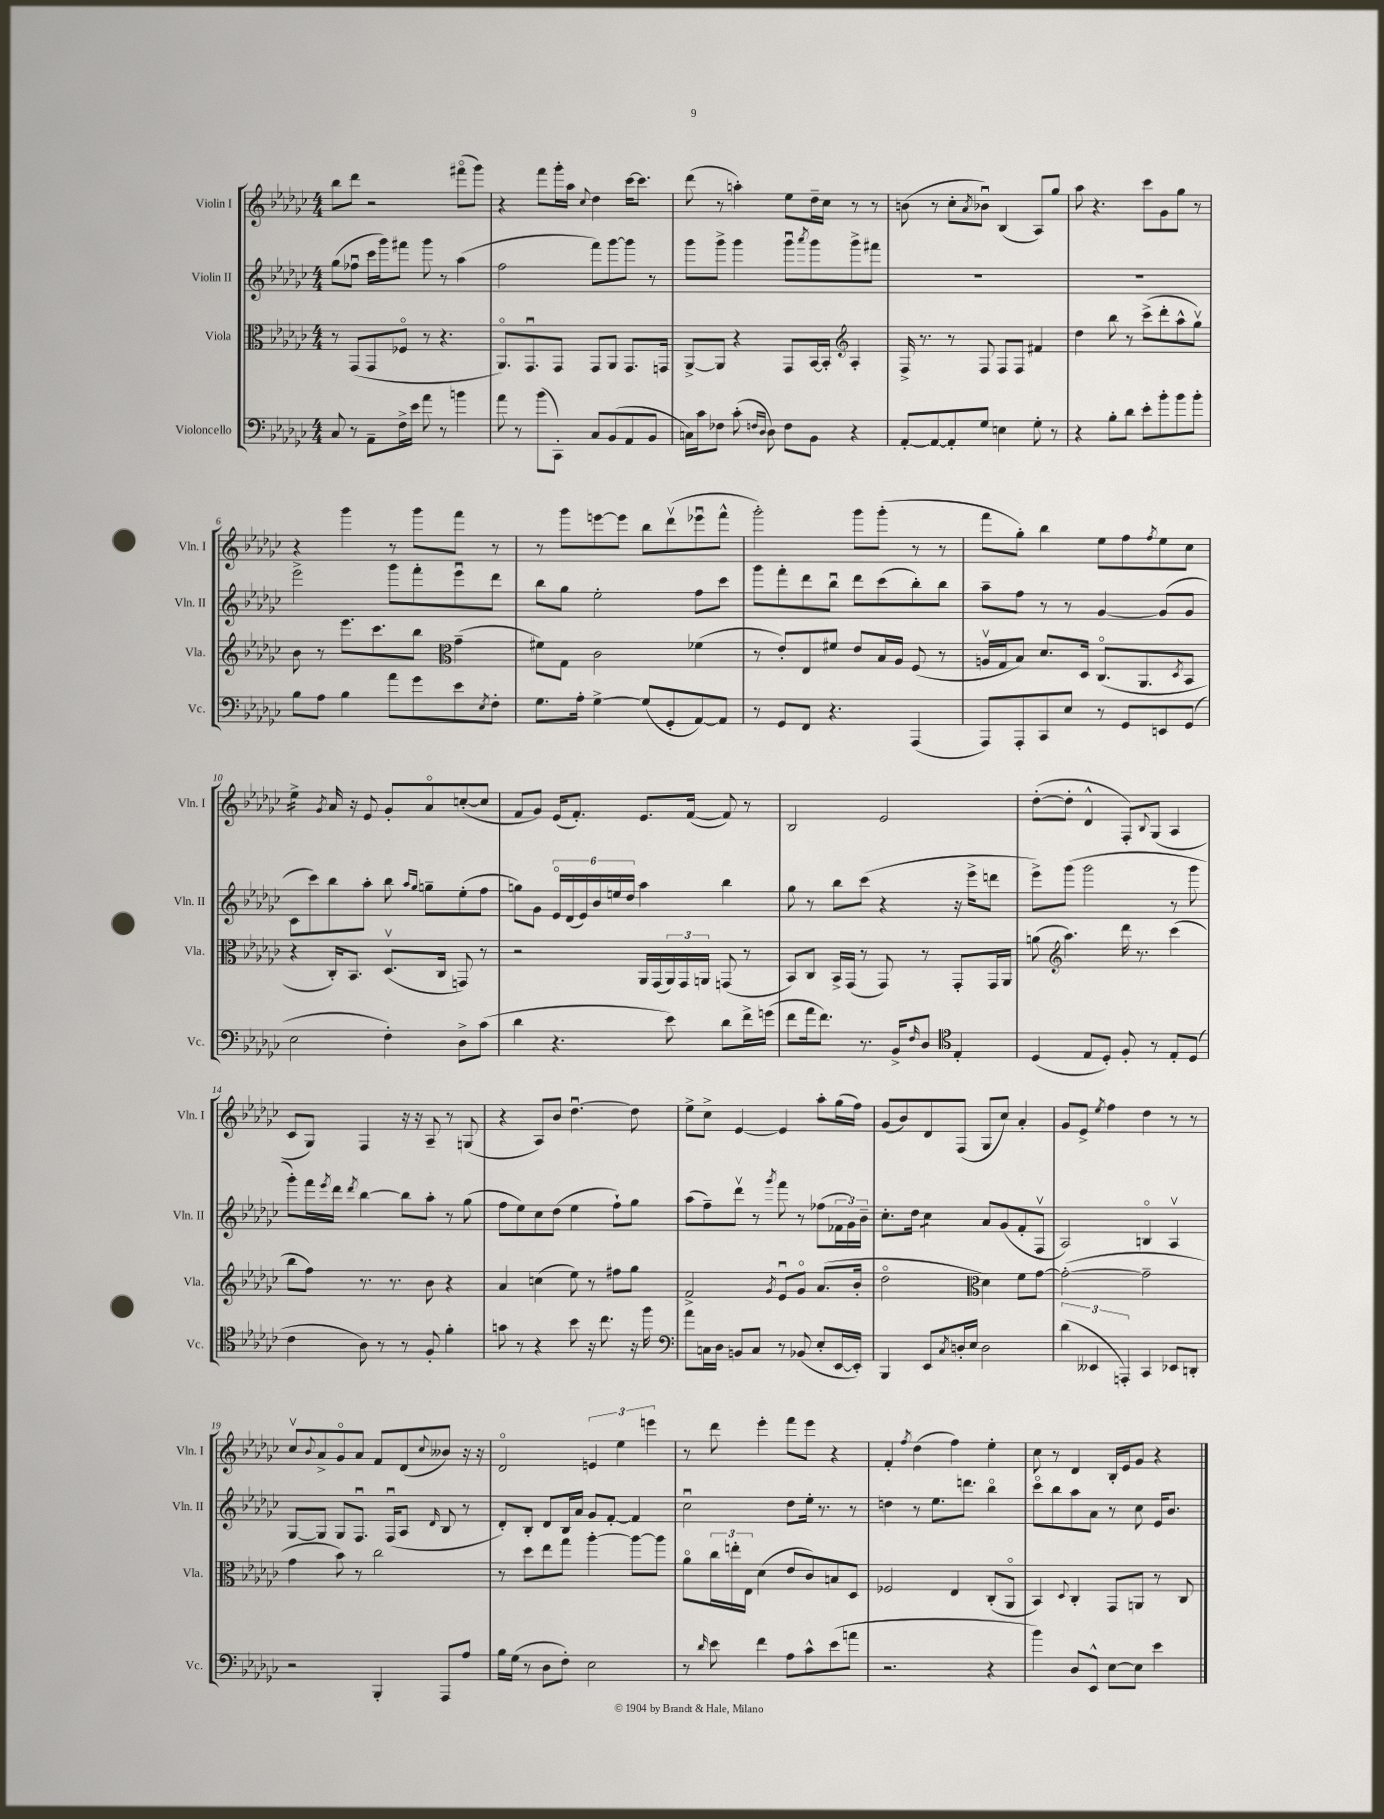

**kern	**kern	**kern	**kern
*staff4	*staff3	*staff2	*staff1
*clefF4	*clefC3	*clefG2	*clefG2
*k[b-e-a-d-g-c-]	*k[b-e-a-d-g-c-]	*k[b-e-a-d-g-c-]	*k[b-e-a-d-g-c-]
*M4/4	*M4/4	*M4/4	*M4/4
8C-	8r	(8gg-	8bb-
8r	(8GG-	8ff-u	8ddd-
8AA-~	8GG-	16ccc-	2r
.	.	16ggg-)	.
16F^	8F-o	8fff#	.
16e-	.	.	.
8a-	8r	8ggg-	.
8r	4.r	8r	.
4b	.	(4aa-	(8fff#o
.	.	.	8ggg-)
=	=	=	=
8a-	8.AA-o)	2ff	4r
8r	.	.	.
.	8.GG-u	.	.
(8b-	.	.	8fff
8CC-')	8GG-	.	16ggg-'
.	.	.	16aa-
.	.	.	8qqcc-
8C-	8GG-	8fff)	4dd-
(8BB-	8AA-	[8ggg-	.
8AA-	8.GG-	8ggg-]	[16ccc-
.	.	.	8.ccc-]
8BB-	.	8r	.
.	16GG	.	.
=	=	=	=
16C)	[8AA-^	8ggg-	(8ddd-
16c-	.	.	.
8F-	8AA-]	8ggg-^	8r
(8c-'	4r	4ggg-	4aa')
16qqF	.	.	.
16qqD-	.	.	.
8D-)	.	.	.
8F	8GG-	8ggg-u	8ee-
.	.	8qaaa-	.
8BB-	[16BB-	8ggg-	16dd-~
.	16BB-']	.	16cc-
*	*clefG2	*	*
4r	4A-'	8ggg-^	8r
.	.	8fff#	8r
=	=	=	=
[8AA-'	16F^	1r	(8b
.	8.r	.	.
8AA-_	.	.	8r
8AA-']	8r	.	8cc-'
.	.	.	8qa-
8G-	8F	.	8b-u)
4E	8F	.	(4B-
.	8F	.	.
8G-'	4f#	.	8A-)
8r	.	.	8gg-
=	=	=	=
4r	4dd-	1r	8aa-
.	.	.	4.r
8B-'	8bb-	.	.
8d-	8r	.	.
8e-'	(8ccc-^	.	8ccc-
8b-'	8ddd-'	.	8g-
8b-	8aa-^^	.	8gg-
8b-'	8gg-v)	.	8r
=	=	=	=
8B-	8b-	2eee-^	4r
8A-	8r	.	.
4B-	8.eee-	.	4ggg-
.	8.ccc-	.	.
8a-	.	8ggg-	8r
8g-	8bb-	8fff'	8ggg-
*	*clefC3	*	*
8e-	(4g-~	8eee-u	8fff
8qE-	.	.	.
8F'	.	8ddd-	8r
=	=	=	=
8.G-	8f#)	8bb-	8r
.	8G-	8gg-	8ggg-
16A-'	.	.	.
[4G-^	2c-	2ee-'	[8eee
.	.	.	8eee]
(8G-]	.	.	8bb-
8GG-'	.	.	(8ddd-v
[8AA-)	(4f-	8ff	8eee-u
8AA-]	.	8ccc-	8fff^^
=	=	=	=
8r	8r	8ggg-	2ggg-')
8GG-	8e-')	8fff'	.
8FF	8E-	8ddd-	.
4.r	8f#	8bb-u	.
.	8e-	8ddd-	8ggg-
.	16B-	(8ccc-	(8ggg-'
.	16A-	.	.
(4AAA-	(8F	8bb-')	8r
.	8r	8bb-	8r
=	=	=	=
8AAA-)	16Av	8aa-~	8fff
.	16G-	.	.
8AAA-'	8B-)	8ff	8gg-')
8CC-	8.d-	8r	4bb-
8E-	.	8r	.
.	16D-	.	.
8r	(8.C-o	[4g-	8ee-
8GG-	.	.	8ff
.	8.AA-	.	.
.	.	.	8qff
8EE	.	(8g-]	8ee-
.	8qD-	.	.
(8GG-	8BB-	8g-	8cc-
=	=	=	=
2E-	4r	8c-	4ee-^
.	.	8ccc-)	.
.	.	.	8qg-
.	16C-')	8bb-	16a-
.	8.BB-	.	16r
.	.	8aa-'	8e-
4F')	(8.D-v	8bb-	8g-'
.	.	16qqaa-	.
.	.	16qqgg-	.
.	.	8gg~	8a-o
.	16C-	.	.
8D-^	8GG)	(8ee-'	([8cc'
(8c-	8r	8ff	8cc]
=	=	=	=
4d-	2r	8gg)	8f
.	.	8g-	8g-)
4.r	.	24e-o	(16e-
.	.	(24d-	.
.	.	.	8.f')
.	.	24e-)	.
.	.	24b-	.
.	.	24ee	.
.	.	24dd-	.
.	16AA-	4aa-	8.e-
.	(16GG-	.	.
8e-)	24AA-)	.	.
.	24GG-	.	.
.	.	.	([16f
.	24AA	.	.
8d-	(8GG	4bb-	8f])
16f^	8r	.	8r
(16g	.	.	.
=	=	=	=
8f	8BB-)	8gg-	2B-
16a-	8C-	8r	.
8.f)	.	.	.
.	16BB-^	8bb-	.
.	(16GG-	.	.
8.r	8r	(8ccc-	.
.	8GG-)	4r	2e-
16BB-^	.	.	.
16qqF	.	.	.
8D-	8r	.	.
*clefC4	*	*	*
4E-'	8GG-'	16r	.
.	.	16eee-^	.
.	16GG-	8ddd	.
.	16AA-	.	.
=	=	=	=
(4D-	(8a	8eee-^)	([8dd-'
*	*clefG2	*	*
.	4.aa-)	(8ggg-	8dd-']
8E-	.	2ggg-	4d-^^
8D-')	.	.	.
8F'	16ddd-	.	8F')
.	8.r	.	.
.	.	.	8qqB-
8r	.	.	(8G-
8E-'	(4ccc-	8r	4A-
(8D-	.	8ggg-	.
=	=	=	=
4c-	8bb-	8ggg-')	8c-
.	8ff)	16fff	8G-)
.	.	8qeee-	.
.	.	16ddd-	.
.	.	8qddd-	.
8A-)	8.r	[4bb-	4F
8r	.	.	.
.	8.r	.	.
8r	.	8bb-]	16r
.	.	.	16r
8F'	8b-	8aa-'	8A-~
4f'	4r	8r	8r
.	.	(8gg-	(8G
=	=	=	=
8g	4a-	8ff	4r
8r	.	8ee-)	.
4r	(4cc	8cc-	8A-)
.	.	(8dd-	8b-
8b-	8ee-)	4ee-	[4.dd-u
16r	8r	.	.
8.cc-	.	.	.
.	8ff#	8ff`)	.
16r	8gg-	8gg-	8dd-]
16ff	.	.	.
=	=	=	=
*clefF4	*	*	*
8a-	2f^	(8aa-	8ee-^
16C	.	8ff~)	8cc-^
16D-	.	.	.
8BB	.	8ddd-v	[4e-
8C	.	8r	.
.	8qg-	8qggg-	.
8r	8e-u	8fff	4e-]
(8BB-	8g-o	8r	.
8E-'	(8.a-	(8ff-	8aa-'
[16EE-	.	24f-	(16gg-
.	.	24g-)	.
16EE-'])	16b-'	.	16ff)
.	.	24b-~	.
=	=	=	=
4BBB-	2dd-o	8.cc-'	(8g-
.	.	.	8b-)
.	.	16dd-	.
8EE-	.	4cc-	8d-
8qC-	.	.	.
16D'	.	.	(8F
16E-	.	.	.
*	*clefC3	*	*
2D	4d-)	8a-	8G-
.	.	(8g-	8cc-)
.	8f	8f'	4a-'
.	[8g-	8Fv	.
=	=	=	=
(6d-	(2g-'_	2A-)	8g-
.	.	.	8e-^
6EE--	.	.	.
.	.	.	8qee-
.	.	.	4ff
6AAA')	.	.	.
4CC-	2g-~]	4Bo	4dd-
8EE-	.	4A-v	8r
8DD'	.	.	8r
=	=	=	=
2r	4g-	[8G-	8cc-v
.	.	.	8qqb-
.	.	8G-]	8a-^
.	8b-)	8G-	8g-o
.	8r	8.Fu	8a-
4BBB-'	2cc-	.	8f
.	.	(16Fu	.
.	.	8A-	(8d-
.	.	16qqd-	8qqcc-
8AAA-	.	8B-	8b--)
8A-	.	8r	16r
.	.	.	16r
=	=	=	=
16B-	8r	8d-')	2d-o
(16G-	.	.	.
8r	8dd-	8B-'	.
8D-	8ee-	8d-	.
8F')	8gg-	16B-	.
.	.	16a-	.
2E-	[4aa-'	8g-	6e
.	.	[8f'	.
.	.	.	6ee-
.	8aa-_	4f]	.
.	.	.	6eee
.	8aa-]	.	.
=	=	=	=
8r	8a-o	2cc-u	8r
16qqd-	.	.	.
8e-	24cc-	.	8ddd-
.	24ee'	.	.
.	24E-	.	.
4f	(4d-	.	4eee-'
8A-	8e-	8dd-	8fff
8c-^^	8c-)	16ee-'	8eee-
.	.	8.r	.
(8e-	8B	.	4r
8a	8D-	8r	.
=	=	=	=
2.r	2F-	4dd	4f'
.	.	.	8qff
.	.	8r	(4dd-
.	.	8.ee-	.
.	4E-	.	4ff)
.	.	8.ddd	.
4r	(8C-'	4bb-o	4ee-'
.	8AA-o	.	.
=	=	=	=
4b-)	4BB-)	8ccc-o	8cc-
.	.	8bb-	8r
.	8qqD-	.	.
8D-	4C-'	8aa-	4d-
8EE-^^	.	8a-	.
[8E-	8GG-	8r	16B-'
.	.	.	16e-
8E-]	8AA	8cc-	8g-
4e-	8r	16e-	4r
.	.	8.b-	.
.	8C-	.	.
==	==	==	==
*-	*-	*-	*-
